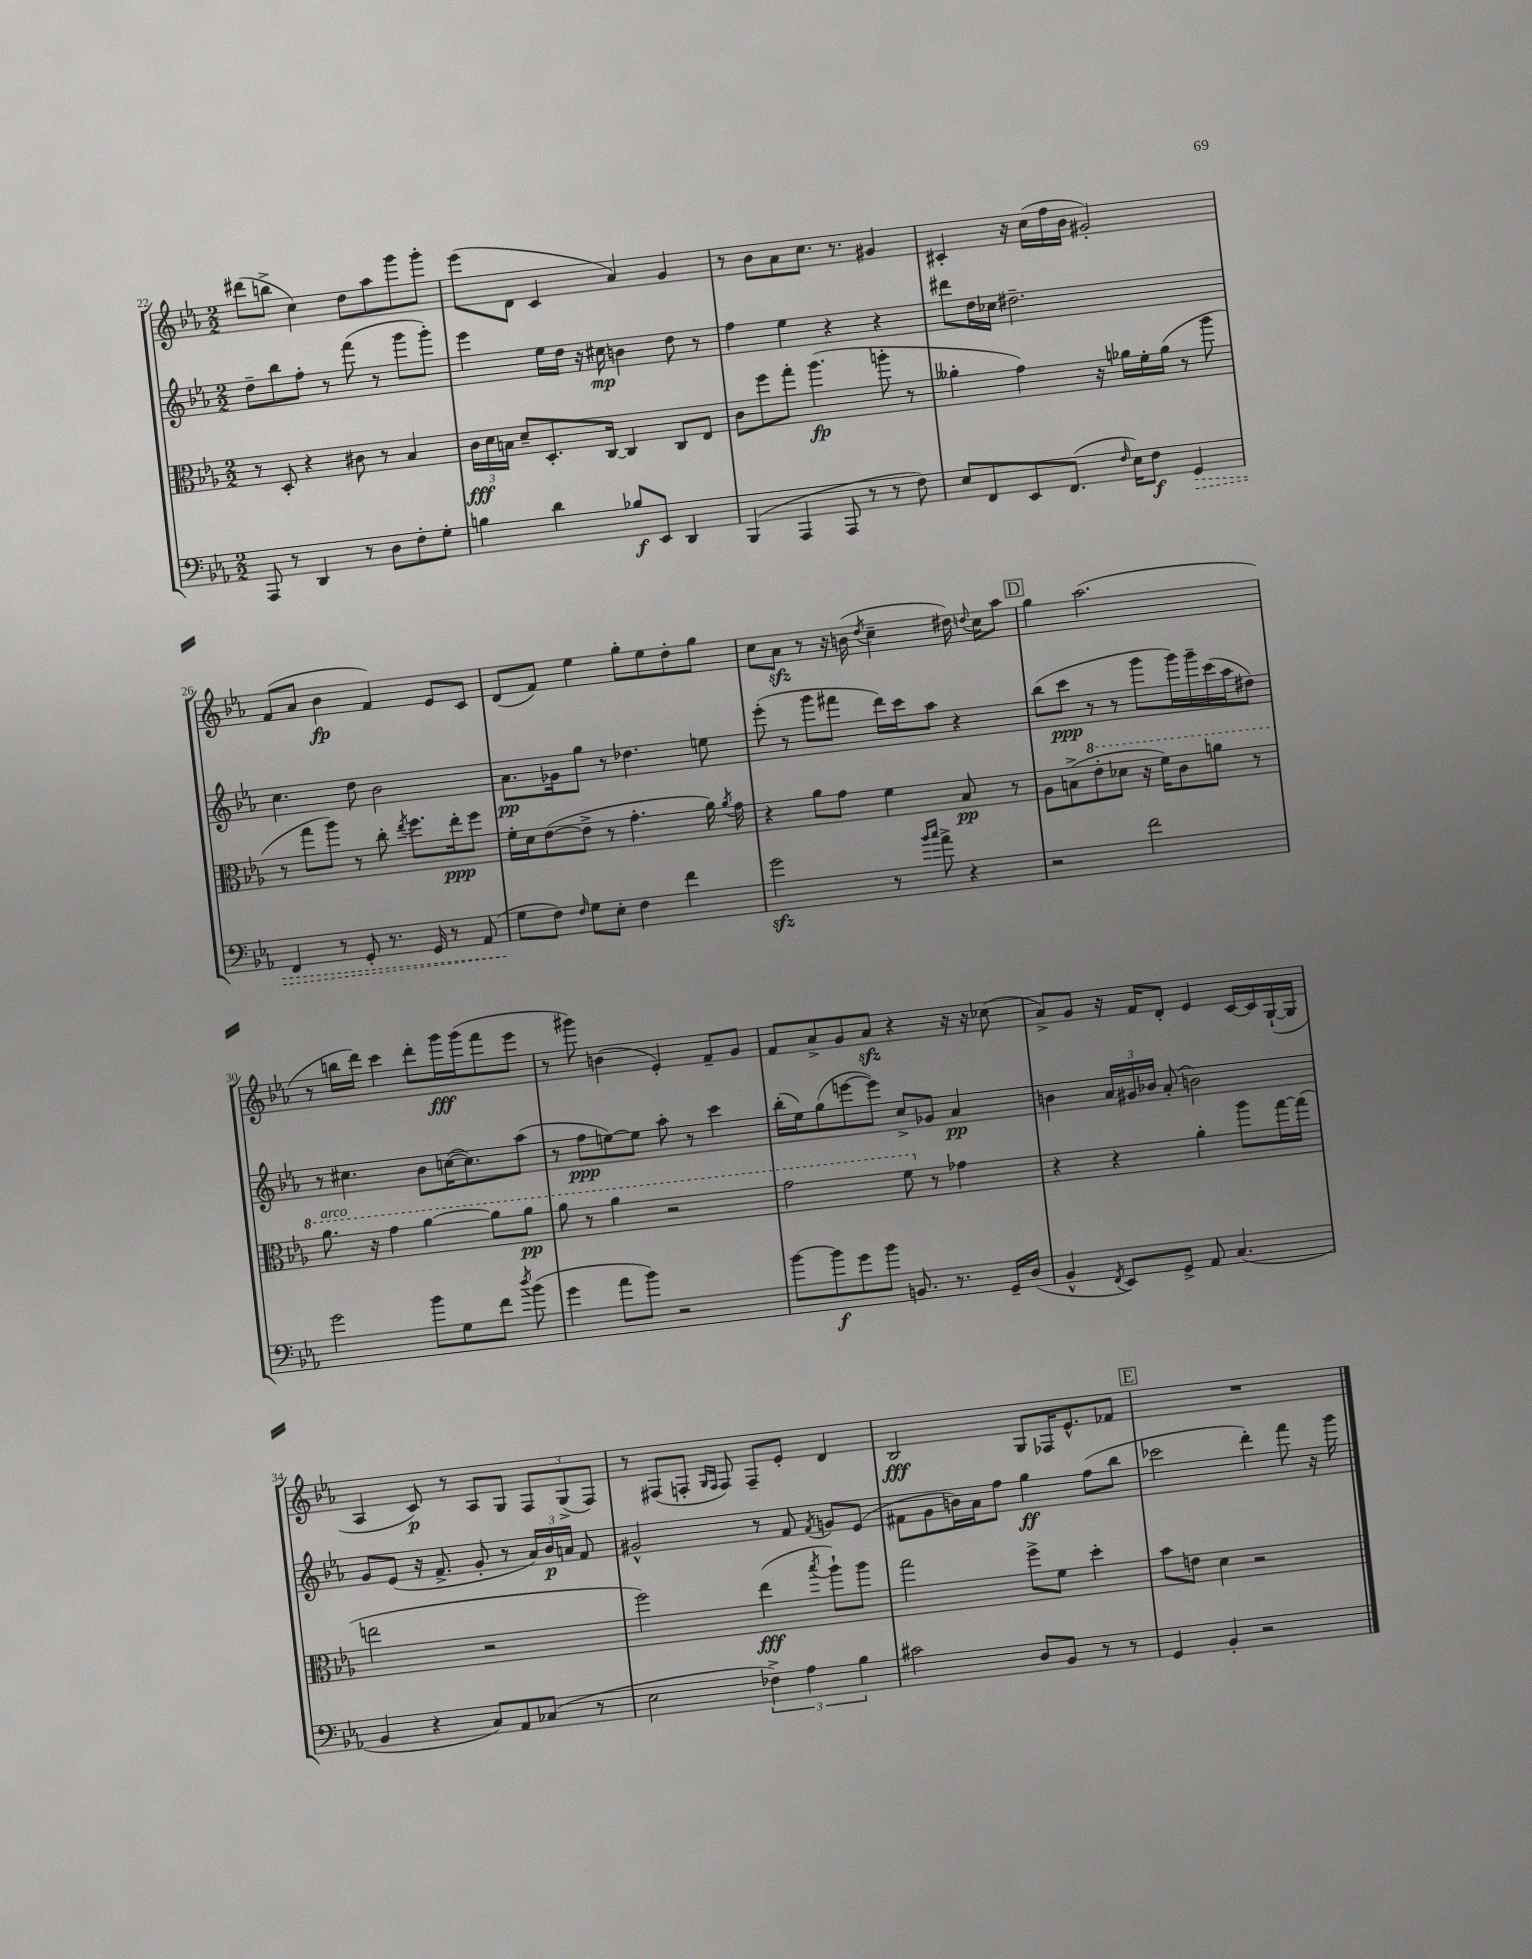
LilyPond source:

<<
\new StaffGroup <<
\new Staff = "s0" {
    \clef treble \key ees \major \numericTimeSignature \time 2/2
    \autoBeamOff dis'''8[( b''8]-> c''4) d''8[ aes''8 g'''8 g'''8]-. |
    ees'''8[( d'8] c'4 aes'4) g'4 |
    r8 bes'8[ aes'8 c''8.] r8. gis'4 |
    cis'4-. r16 c''16[( f''16 bes'16] gis'2-.) |
    f'8[( aes'8] bes'4\fp f'4) ees'8[ c'8] |
    d'8[( f'8]) ees''4 g''8[-. ees''8 d''8-. g''8] |
    c''8[ aes'8]\sfz r8 r16 b'16( \acciaccatura { d''8 } c''4-- dis''16) \appoggiatura { d''8 } c''16[ aes''8] |
    \mark \markup { \box "D" } g''4 aes''2.( |
    r8 b''16[ d'''16]) c'''4 d'''8[-. g'''16\fff g'''16( f'''8 ees'''8] |
    r8 gis'''8) b'4( ees'4-.) f'8[-- g'8] |
    f'8[ aes'8-> g'8 aes'8]\sfz r4 r16 r16 ces''8( |
    aes'8[->) g'8] r16 f'16[ d'8]-. ees'4 c'16[~ c'16 g16~-!( g16] |
    aes4 c'8\p) r8 aes8[ g8] \tuplet 3/2 { f8[ g8->( f8]) } |
    r8 fis8[( f8]-. \grace { g16[ f16] } f8) f8[-- ees'8]-. d'4 |
    bes2\fff g8[ fes16 ees'8.-^ fes'8] |
    \mark \markup { \box "E" } R1 \bar "|." |
}
\new Staff = "s1" {
    \clef treble \key ees \major \numericTimeSignature \time 2/2
    \autoBeamOff d''8[-- bes''8 f''8]-. r8 f'''8( r8 g'''8[ g'''8]-.) |
    ees'''4 ees''16[ d''16] r16 cis''16\mp b'4 d''8 r8 |
    f''4 ees''4 r4 r4 |
    dis'''8[ d''16 ces''16] dis''2.-- |
    c''4. d''8 bes'2 |
    aes'8.[\pp ges'16 g''8] r8 des''4. e''8 |
    ees'''8-.( r8 g'''8[ fis'''8] d'''16[) c'''16 aes''8] r4 |
    \mark \markup { \box "D" } bes''8[( c'''8]\ppp r8 r8 g'''8[ g'''16) g'''16-- c'''16( aes''16 dis''8]) |
    r8 cis''4. bes'8[ c''16~( c''8.) aes''8]( |
    r8 f''8[\ppp e''8~) e''8] aes''8-. r8 c'''4 |
    bes''16[-.( ees''16) g''8( e'''8~ e'''8]) c''8[-> ges'8] aes'4\pp |
    b'4 \tuplet 3/2 { aes'16[ gis'16 bes'16] } aes'8-.( b'2) |
    g'8[ ees'8]( r16 f'8.-> g'8-. r8 \tuplet 3/2 { aes'16[) bes'16\p a'16] } f'8 |
    gis'2-^ r8 f'8 \acciaccatura { f'8 } g'8[ ees'8]( |
    fis'8[ g'8 b'16) aes'16 f''8] g''4\ff f''8[( bes''8] |
    \mark \markup { \box "E" } ces'''2 d'''4-.) f'''8 r16 g'''16 \bar "|." |
}
\new Staff = "s2" {
    \clef alto \key ees \major \numericTimeSignature \time 2/2
    \autoBeamOff r8 d8-. r4 cis'8 r8 bes4 |
    \tuplet 3/2 { c'16[\fff d'16 b16] } d'8[-- d8.-. c16]~ c4 c8[ ees8] |
    c'8[ f''8 g''8]-. aes''4.\fp( a''8-. r8 |
    aeses'4-. g'4) r16 aes'16[ f'16-. aes'16]( r8 aes''8 |
    r8 g''8[ aes''8]) r8 c''8-. \acciaccatura { ees''8 } f''8.[ ees''16-.\ppp f''8] |
    f'16[-. d'16 ees'8~( ees'8]-> r8 g'4.-. aes'16) \acciaccatura { aes'8 } g'16 |
    r4 aes'8[ g'8] f'4 bes8\pp r8 |
    \mark \markup { \box "D" } aes8[ b8->( \ottava #1 ees''8-. des''8] r16 f''16[) c''8 a''8] r8 |
    aes''8.^\markup { \italic "arco" } r16 g''4 aes''4~ aes''8[ aes''8]\pp |
    aes''8 r8 aes''4 r2 |
    g''2 f''8 \ottava #0 r8 ges'4 |
    r4 r4 aes'4-. aes''8[ g''16~ g''16]( |
    e''2 r2 |
    f''2) ees''4\fff( \acciaccatura { bes''8 } aes''8[-!) aes''8] |
    g''2 f''8[-> f'8] d''4-. |
    \mark \markup { \box "E" } bes'8[ e'8] d'4 r2 \bar "|." |
}
\new Staff = "s3" {
    \clef bass \key ees \major \numericTimeSignature \time 2/2
    \autoBeamOff aes,,8 r8 d,4 r8 d8[ f8-. g8]-. |
    b4 d'4 bes8[\f ees,8] d,4 |
    bes,,4( aes,,4 aes,,8 r8 r8 f8) |
    ees8[ f,8 ees,8 f,8.]( \grace { f16 } ees16[) f8]\f \once \override Hairpin.style = #'dashed-line g,4\> |
    f,4 r8 g,8-. r8. g,16 r8 aes,8( |
    g8[\! f8]) \grace { f16 } g8[ ees8]-. f4 f'4 |
    g'2\sfz r8 \grace { bes'16[ c''16] } aes'8-> r4 |
    \mark \markup { \box "D" } r2 f'2 |
    g'2 bes'8[ g8 f'8] \acciaccatura { d''8 } bes'8( |
    g'4 aes'8[ bes'8]) r2 |
    bes'8[~ bes'8\f g'8 bes'8] b,8. r8. g,16[-- d16]( |
    bes,4-^ \acciaccatura { f,8 } ees,8[) g,8]-> aes,8 c4.( |
    bes,4 r4 c8[) aes,8 ces8]( r8 |
    ees2 \tuplet 3/2 { fes4->) aes4 bes4 } |
    cis'2 d8[ bes,8] r8 r8 |
    \mark \markup { \box "E" } g,4 bes,4-. r2 \bar "|." |
}
>>
>>
\layout { \context { \Score currentBarNumber = #22 } }
